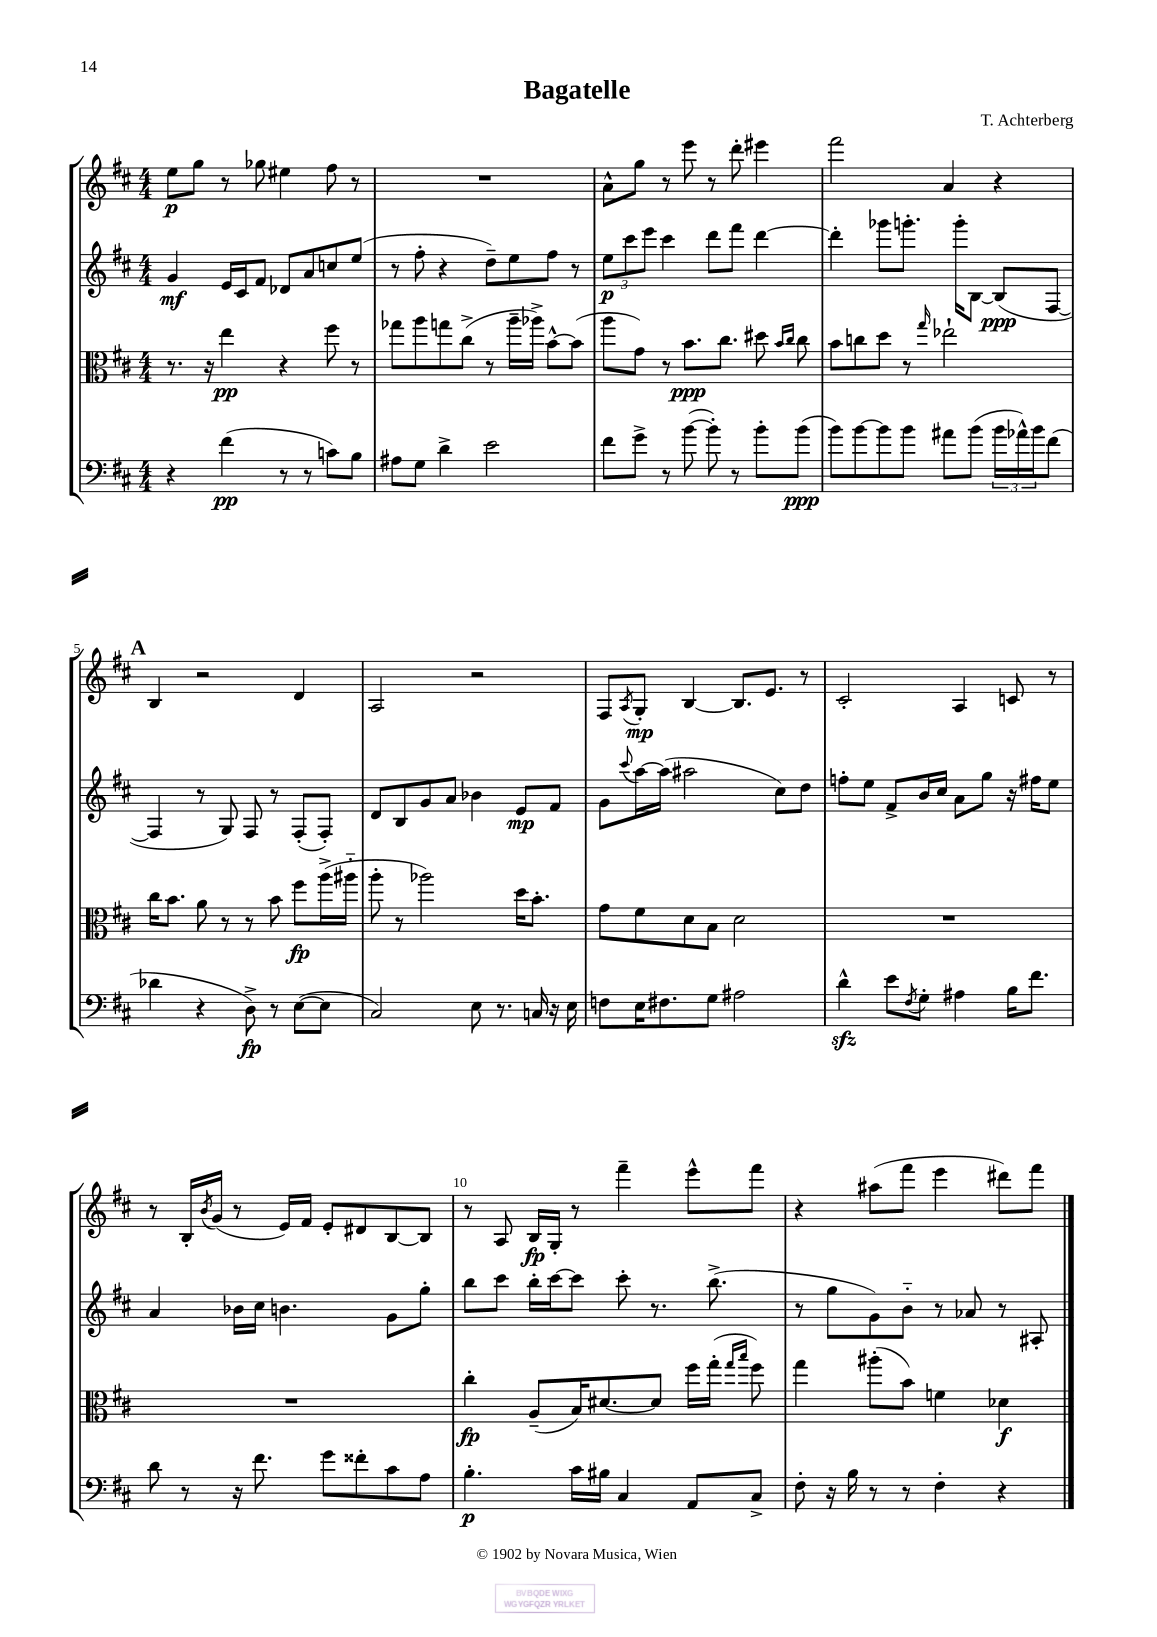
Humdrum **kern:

**kern	**dynam	**kern	**dynam	**kern	**dynam	**kern	**dynam
*part4	*part4	*part3	*part3	*part2	*part2	*part1	*part1
*staff4	*staff4	*staff3	*staff3	*staff2	*staff2	*staff1	*staff1
*clefF4	*	*clefC3	*	*clefG2	*	*clefG2	*
*k[f#c#]	*	*k[f#c#]	*	*k[f#c#]	*	*k[f#c#]	*
*M4/4	*	*M4/4	*	*M4/4	*	*M4/4	*
=1	=1	=1	=1	=1	=1	=1	=1
4r	.	8.r	.	4g/	mf	8ee\L	p
.	.	.	.	.	.	8gg\J	.
.	.	16r	.	.	.	.	.
(4f#\	pp	4ee\	pp	16e/LL	.	8r	.
.	.	.	.	16c#/J	.	.	.
.	.	.	.	8f#/J	.	8gg-X\	.
8r	.	4r	.	8d-X/L	.	4ee#X\	.
8r	.	.	.	8a/	.	.	.
8cn\L)	.	8ff#\	.	8ccn/	.	8ff#\	.
8B\J	.	8r	.	(8ee/J	.	8r	.
=2	=2	=2	=2	=2	=2	=2	=2
8A#X\L	.	8gg-X\L	.	8r	.	1r	.
8G\J	.	8aa\	.	8ff#'\	.	.	.
4d^\	.	8ggn\	.	4r	.	.	.
.	.	(8cc#^\J	.	.	.	.	.
2e\	.	8r	.	8dd~\L)	.	.	.
.	.	16aa~\LL	.	8ee\	.	.	.
.	.	16aa-X^\JJ)	.	.	.	.	.
.	.	[8b^^\L	.	8ff#\J	.	.	.
.	.	(8b\J]	.	8r	.	.	.
=3	=3	=3	=3	=3	=3	=3	=3
8f#\L	.	8aa\L	.	12ee\L	p	8a^^\L	.
.	.	.	.	12ccc#\	.	.	.
8g^\J	.	8g\J)	.	.	.	8gg\J	.
.	.	.	.	12eee\J	.	.	.
8r	.	8r	.	4ccc#\	.	8r	.
([8b\	.	8.b\L	ppp	.	.	8eee\	.
8b'\])	.	.	.	8ddd\L	.	8r	.
.	.	8.cc#\J	.	.	.	.	.
8r	.	.	.	8fff#\J	.	8ddd'\	.
8b'\L	.	8dd#X\	.	[4ddd\	.	4eee#X\	.
.	.	16qqb/LL	.	.	.	.	.
.	.	16qqcc#/JJ	.	.	.	.	.
(8b\J	ppp	8cc#\	.	.	.	.	.
=4	=4	=4	=4	=4	=4	=4	=4
8b\L)	.	8b\L	.	4ddd'\]	.	2fff#\	.
[8b\	.	8ccn\	.	.	.	.	.
8b\]	.	8dd\J	.	8ggg-X\L	.	.	.
8b\J	.	8r	.	8.gggn'\J	.	.	.
.	.	16qqgg/	.	.	.	.	.
8a#X\L	.	2ee-X`\	.	.	.	4a/	.
.	.	.	.	16ggg'\KL	.	.	.
(8b\J	.	.	.	[8B\J	.	.	.
24b\LL	.	.	.	(8B/L]	ppp	4r	.
24a-X^^\)	.	.	.	.	.	.	.
24b\J	.	.	.	.	.	.	.
(8f#\J	.	.	.	[8F#/J	.	.	.
!!LO:LB:g=z
!!LO:REH:place=s1:t=A
=5	=5	=5	=5	=5	=5	=5	=5
4d-X\	.	16cc#\KL	.	4F#/]	.	4B/	.
.	.	8.b\J	.	.	.	.	.
4r	.	8a\	.	8r	.	2r	.
.	.	8r	.	8G/)	.	.	.
8D^\)	fp	8r	.	8F#/	.	.	.
8r	.	8b\	.	8r	.	.	.
([8E\L	.	8ff#\L	fp	(8F#'/L	.	4d/	.
8E\J]	.	(16aa^\L	.	8F#'/J)	.	.	.
.	.	16aa#X\JJ	.	.	.	.	.
=6	=6	=6	=6	=6	=6	=6	=6
2C#/)	.	8aa'\	.	8d/L	.	2A/	.
.	.	8r	.	8B/	.	.	.
.	.	2aa-X\)	.	8g/	.	.	.
.	.	.	.	8a/J	.	.	.
8E\	.	.	.	4b-X\	.	2r	.
8.r	.	.	.	.	.	.	.
.	.	16dd\KL	.	8e/L	mp	.	.
16Cn/	.	8.b'\J	.	.	.	.	.
16r	.	.	.	8f#/J	.	.	.
16E\	.	.	.	.	.	.	.
=7	=7	=7	=7	=7	=7	=7	=7
8Fn\L	.	8g\L	.	8g\L	.	8F#/L	.
.	.	.	.	8qqccc#/	.	8qA/	.
16E\K	.	8f#\	.	[16aa\L	.	8G'/J	mp
8.F#X\	.	.	.	(16aa\JJ]	.	.	.
.	.	8d\	.	2aa#X\	.	[4B/	.
8G\J	.	8B\J	.	.	.	.	.
2A#X\	.	2d\	.	.	.	8.B/L]	.
.	.	.	.	.	.	8.e/J	.
.	.	.	.	8cc#\L)	.	.	.
.	.	.	.	8dd\J	.	8r	.
=8	=8	=8	=8	=8	=8	=8	=8
4dzz^^\	.	1r	.	8ffn'\L	.	2c#'/	.
.	.	.	.	8ee\J	.	.	.
8e\L	.	.	.	8f#^/L	.	.	.
8qF#/	.	.	.	.	.	.	.
8G'\J	.	.	.	16b/L	.	.	.
.	.	.	.	16cc#/JJ	.	.	.
4A#X\	.	.	.	8a\L	.	4A/	.
.	.	.	.	8gg\J	.	.	.
16B\KL	.	.	.	16r	.	8cn/	.
8.f#\J	.	.	.	16ff#X\KL	.	.	.
.	.	.	.	8ee\J	.	8r	.
!!LO:LB:g=z
=9	=9	=9	=9	=9	=9	=9	=9
8d\	.	1r	.	4a/	.	8r	.
8r	.	.	.	.	.	16B'/LL	.
.	.	.	.	.	.	8qb/	.
.	.	.	.	.	.	(16g/JJ	.
16r	.	.	.	16b-X\LL	.	8r	.
8.f#\	.	.	.	16cc#\JJ	.	.	.
.	.	.	.	4.bn\	.	16e/LL)	.
.	.	.	.	.	.	16f#/JJ	.
8g\L	.	.	.	.	.	8e'/L	.
8f##X'\	.	.	.	.	.	8d#X/	.
8c#\	.	.	.	8g\L	.	[8B/	.
8A\J	.	.	.	8gg'\J	.	8B/J]	.
=10	=10	=10	=10	=10	=10	=10	=10
4.B'\	p	4cc#'\	fp	8bb\L	.	8r	.
.	.	.	.	8ccc#\J	.	8A/	.
.	.	(8A~/L	.	16bb'\LL	.	16B/LL	fp
.	.	.	.	[16ccc#\J	.	16G'/JJ	.
16c#\LL	.	16B/K)	.	8ccc#\J]	.	8r	.
16B#X\JJ	.	[8.d#X/	.	.	.	.	.
4C#/	.	.	.	8ccc#'\	.	4fff#~\	.
.	.	8d#/J]	.	8.r	.	.	.
8AA/L	.	16ff#\LL	.	.	.	8eee^^\L	.
.	.	(16gg'\JJ	.	(8.bb^\	.	.	.
.	.	16qqgg/LL	.	.	.	.	.
.	.	16qqbb/JJ	.	.	.	.	.
8C#^/J	.	8ff#\)	.	.	.	8fff#\J	.
=11	=11	=11	=11	=11	=11	=11	=11
8F#'\	.	4gg\	.	8r	.	4r	.
16r	.	.	.	8gg\L	.	.	.
16B\	.	.	.	.	.	.	.
8r	.	(8aa#X'\L	.	8g\)	.	(8aa#X\L	.
8r	.	8b\J)	.	8b\J	.	8fff#\J	.
4F#'\	.	4fn\	.	8r	.	4eee\	.
.	.	.	.	8a-X/	.	.	.
4r	.	4d-X\	f	8r	.	8ddd#X\L)	.
.	.	.	.	8A#X'/	.	8fff#\J	.
==	==	==	==	==	==	==	==
*-	*-	*-	*-	*-	*-	*-	*-
